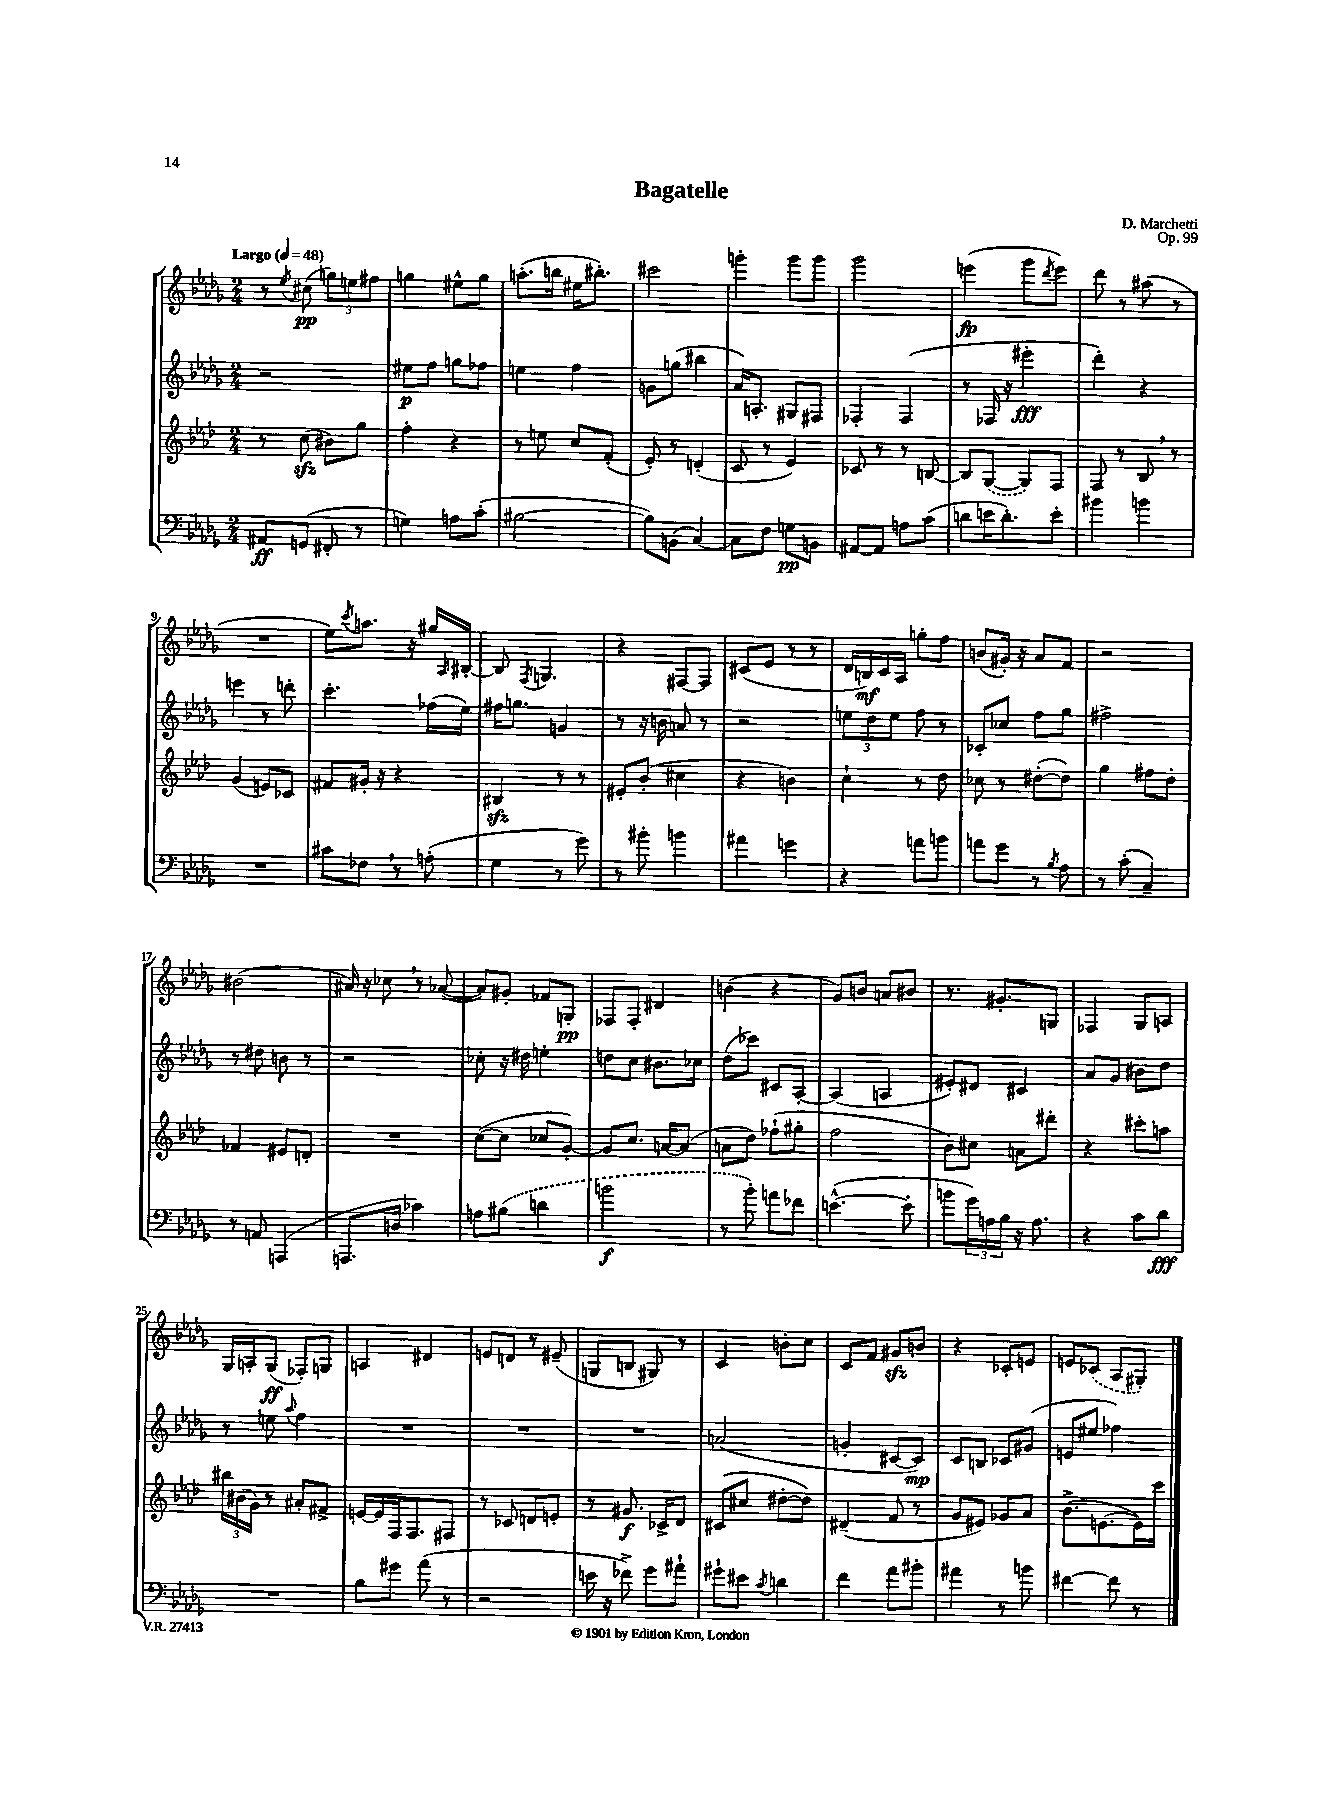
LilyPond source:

\header { title = "Bagatelle" composer = "D. Marchetti" opus = "Op. 99" }
<<
\new StaffGroup <<
\new Staff = "s0" {
    \clef treble \key des \major \numericTimeSignature \time 2/4 \tempo "Largo" 4 = 48
    r8 \acciaccatura { ees''8 } cis''8\pp( \tuplet 3/2 { g''8) e''8 fis''8 } |
    g''4 eis''8-^ g''8 |
    a''8.-.( b''16 eis''16 bis''8.-.) |
    cis'''2 |
    g'''4-. g'''8 g'''8 |
    ges'''2 |
    e'''4\fp( ges'''8 \acciaccatura { des'''8 } e'''8) |
    des'''8 r8 ais''8( r8 |
    R2 |
    ees''8) \acciaccatura { c'''8 } a''8. r16 gis''16 \grace { aes16 } bis16~-. |
    bis8 \acciaccatura { f8 } g4. |
    r4 fis8~ fis8 |
    cis'8( ees'8 r8 r8 |
    des'16 b16\mf) c'16 aes16 g''8-. f''8 |
    b'8( gis'16-.) r16 aes'8 f'8 |
    r2 |
    bis'2( |
    ais'16) r16 ces''8 \breathe r8 aes'8~( |
    aes'8) gis'8-. fes'8 g8-.\pp |
    fes8 fes8-. dis'4 |
    b'4( r4 |
    ges'8) b'8 a'8 bis'8 |
    r8. gis'8.-. g8 |
    fes4 ges8 a8 |
    ges16 a16-. ges8\ff( fes8-.) g8 |
    a4 dis'4 |
    e'8 d'8 r8 eis'8--( |
    g8 b8 gis8) r8 |
    c'4 b'8-. c''8 |
    c'8 f'8 gis'8\sfz b'8 |
    r4 ces'8-. e'8 |
    e'8 \once \slurDashed ces'8( aes8 gis8-.) \bar "|." |
}
\new Staff = "s1" {
    \clef treble \key des \major \numericTimeSignature \time 2/4
    r2 |
    eis''8\p f''8 g''8 fes''8 |
    e''4 f''4 |
    g'8 g''8( bis''4 |
    aes'16) a8.-. gis8 fis8 |
    fes4-. fes4( |
    r8 fes16 r16 eis'''4-.\fff |
    des'''4-.) r4 |
    e'''4 r8 d'''8-. |
    c'''4.-. fes''16( ees''16) |
    fis''16 g''8. g'4 |
    r8 r16 b'16 a'8 r8 |
    r2 |
    \tuplet 3/2 { e''8 des''8 e''8 } f''8 r8 |
    ces'8-. ces''8 f''8 ges''8 |
    fis''2-> |
    r8 dis''8 b'8 r8 |
    r2 |
    ces''8-. r16 dis''16 e''4-. |
    d''8 c''8 bis'8. ces''16 |
    des''8( ces'''8) cis'8 aes8~-. |
    aes4( a4 |
    eis'8-.) dis'8 cis'4 |
    aes'8 ges'8 bis'8 des''8 |
    r8 e''8 \appoggiatura { aes''8 } f''4 |
    R2 |
    R2 |
    R2 |
    a'2( |
    g'4-. cis'8~ cis'8\mp) |
    c'8 b8 ces'8 gis'8( |
    e'8 eis''8 fes''4) \bar "|." |
}
\new Staff = "s2" {
    \clef treble \key aes \major \numericTimeSignature \time 2/4
    r8 c''8\sfz( bis'8) g''8 |
    f''4-. r4 |
    r8 e''8 c''8 f'8-.( |
    ees'8-.) r8 d'4-.( |
    c'8 r8 ees'4) |
    ces'8 r8 r8 b8~ |
    b8 \once \slurDashed g8~( g8) f8 |
    f8 r8 bes8 \breathe r8 |
    g'4( e'8) ces'8 |
    fis'8 gis'16-. r16 r4 |
    bis4\sfz r8 r8 |
    eis'8-. bes'8-.( cis''4 |
    r4 b'4) |
    c''4-! r8 des''8 |
    ces''8 r8 dis''8~-.( dis''8) |
    g''4 fis''8 des''8-. |
    fes'4 eis'8 d'8-. |
    R2 |
    c''8~( c''8 ces''8 g'8~-.) |
    g'8 c''8. a'16~ a'8( |
    a'8 des''8) fes''8-!( gis''8-. |
    f''2 |
    bes'8) cis''8 a'8 dis'''8-. |
    r4 cis'''8-. a''8 |
    \tuplet 3/2 { bis''16 bis'16( g'16) } r8 ais'8-. fis'8-> |
    e'16~ e'16 f16 f8. fis8 |
    r8 ces'8 d'8 e'8-. |
    r8 gis'8.\f ces'16-> des'8 |
    cis'8( cis''8 dis''8~-. dis''8) |
    dis'4--( f'8 r8 |
    g'8 eis'8) ges'8 aes'8 |
    bes'8.->( e'8.~ e'16) c'''16 \bar "|." |
}
\new Staff = "s3" {
    \clef bass \key des \major \numericTimeSignature \time 2/4
    ais,8\ff g,8( fis,8-. r8 |
    g4) a8 c'8-.( |
    bis2~ |
    bis8) b,8( c4~) |
    c8 f8 g8\pp b,8 |
    ais,8~ ais,8 a8 c'8( |
    d'8 e'16 d'8.-.) e'8-. |
    bis'4 b'4 |
    R2 |
    cis'8 fes8 \breathe r8 a8-.( |
    ges4 r8 ges'8) |
    r8 bis'8-. b'4 |
    ais'4 g'4 |
    r4 a'8 b'8 |
    a'8 ges'8 r8 \acciaccatura { bes8 } aes8 |
    r8 c'8-.( c4--) |
    r8 a,8 a,,4( |
    a,,8. d16 ces'4) |
    a8 \once \slurDashed bis8( d'4 |
    b'2\f |
    r8 bes'8-.) a'8 fes'8 |
    e'4.~-^( e'8-. |
    b'8 \tuplet 3/2 { ges'16) a16 bes16 } r16 a8. |
    r4 c'8 des'8\fff |
    R2 |
    bes8 gis'8 aes'8( r8 |
    r2 |
    e'16 r16 fes'8->) ges'8 ais'8-! |
    gis'8-! eis'8 \acciaccatura { c'8 } d'4 |
    f'4 aes'8 bis'8-. |
    ais'4 r8 b'8 |
    fis'4~ fis'8 r8 \bar "|." |
}
>>
>>
